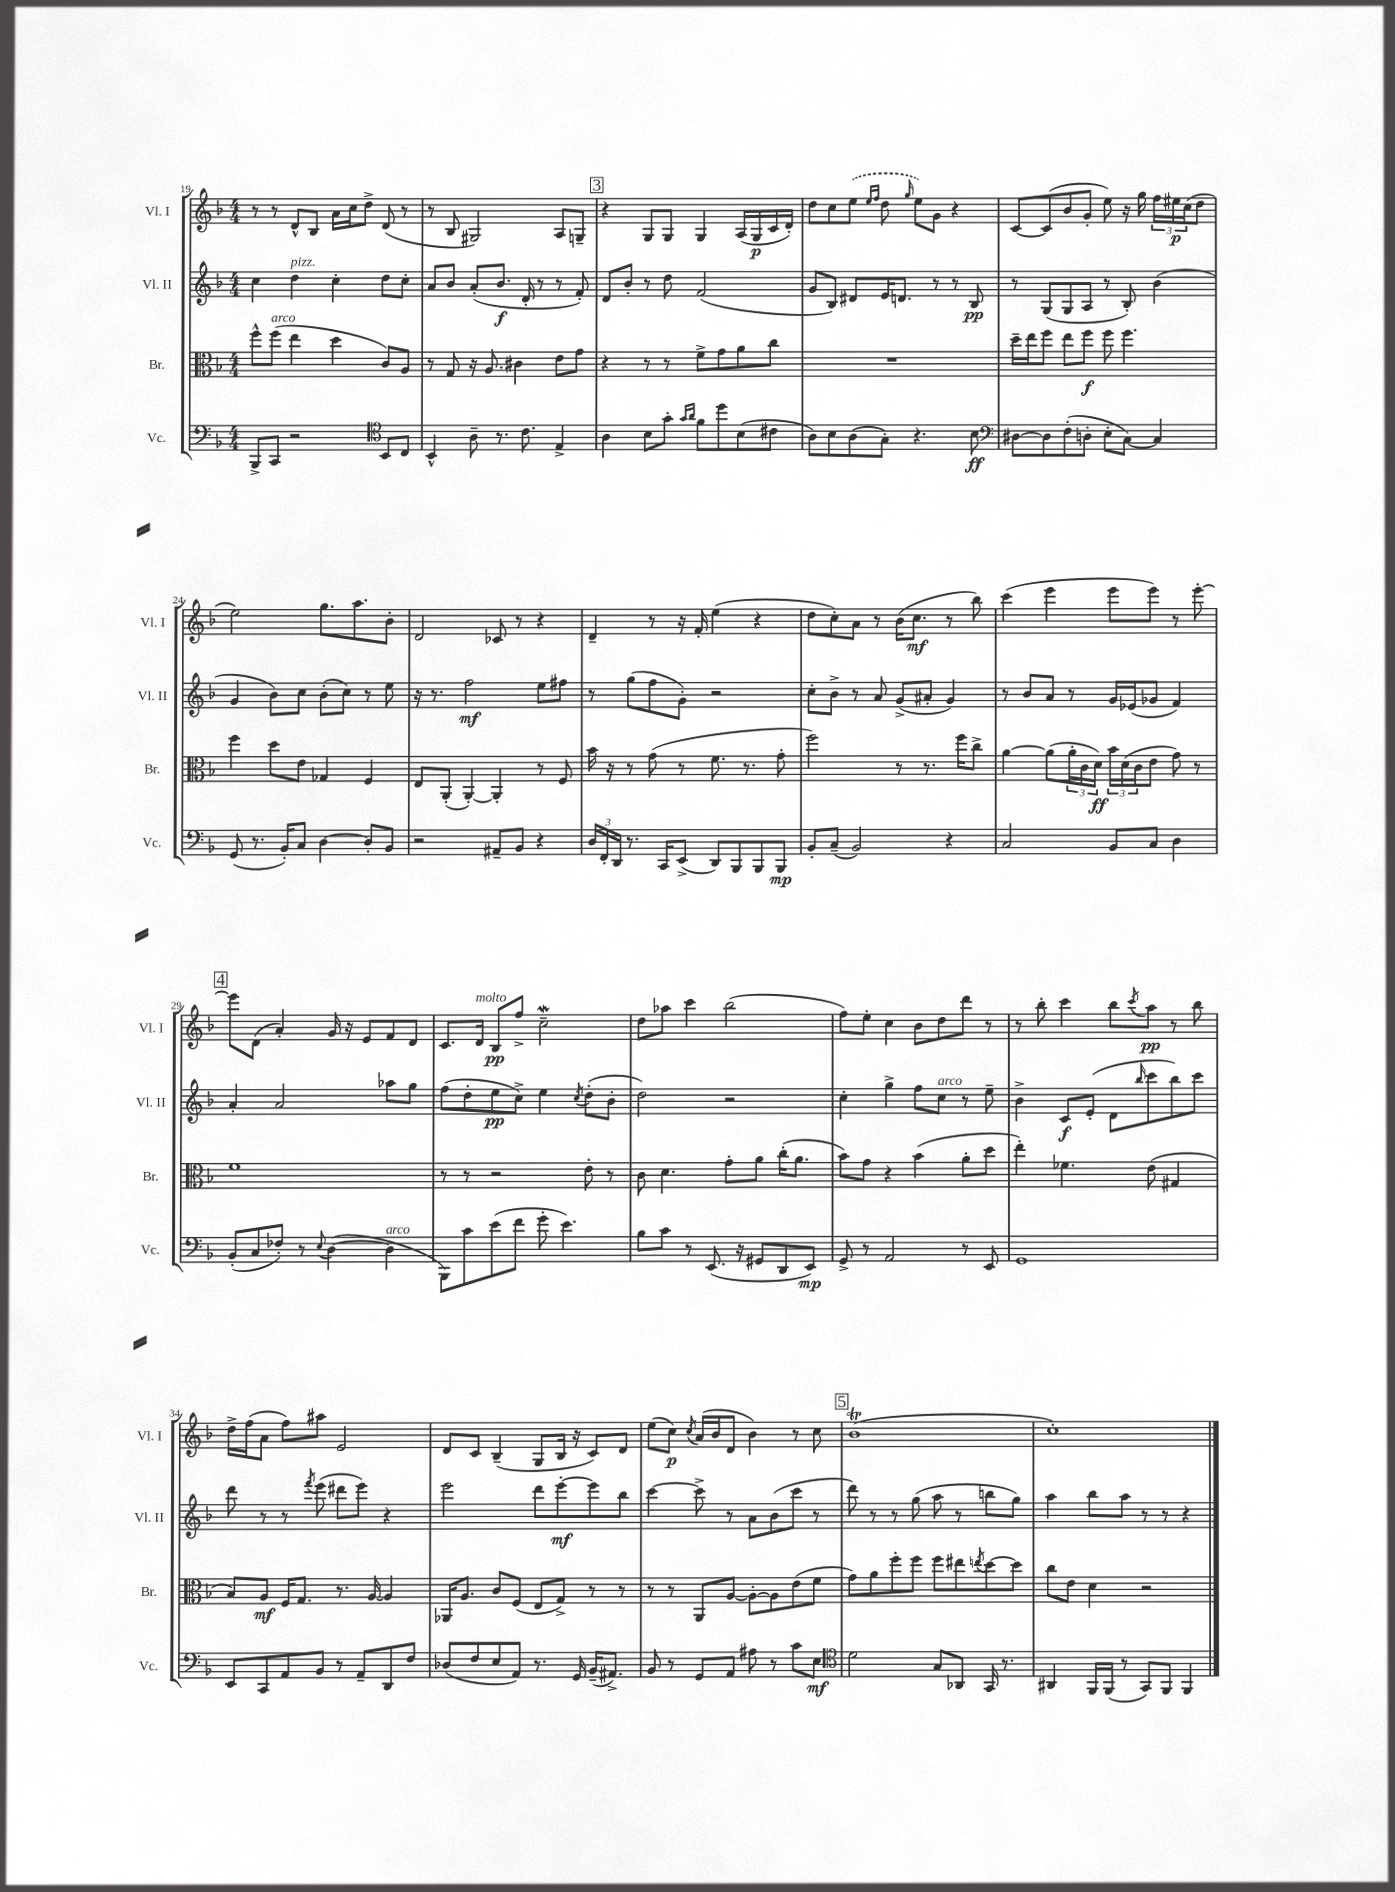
<<
\new StaffGroup <<
\new Staff = "s0" \with { instrumentName = "Vl. I" shortInstrumentName = "Vl. I" } {
    \clef treble \key f \major \numericTimeSignature \time 4/4
    r8 r8 d'8-^ bes8 a'16 c''16 d''8-> d'8( r8 |
    r8 bes8 gis2) a8 g8-- |
    \mark \markup { \box "3" } r4 g8 g8 g4 a16( g16\p c'16 d'16-.) |
    d''8 c''8 \once \slurDashed e''8( \grace { e''16 f''16 } d''8 \grace { g''16 } e''8) g'8 r4 |
    c'8~ c'8( bes'8 g'8-. e''8) r16 g''16 \tuplet 3/2 { f''16 eis''16\p c''16( } d''8 |
    e''2) g''8. a''8. bes'8-. |
    d'2 ces'8 r8 r4 |
    d'4-- r8 r16 f'16-. e''4( r4 |
    d''8 c''8-.) a'8 r8 bes'16( c''8.\mf r8 bes''8) |
    c'''4( e'''4 e'''8 e'''8) r8 e'''8~-. |
    \mark \markup { \box "4" } e'''8 d'8( a'4-.) g'16 r16 e'8 f'8 d'8 |
    c'8. d'16^\markup { \italic "molto" } bes8\pp f''8-> c''2--\mordent |
    d''8 aes''8 c'''4 bes''2( |
    f''8) e''8-. c''4 bes'8 d''8 d'''8 r8 |
    r8 bes''8-. c'''4 bes''8 \acciaccatura { c'''8 } a''8\pp r8 bes''8 |
    d''16-> f''16( a'8 f''8) ais''8 e'2 |
    d'8 c'8 bes4--( g8 bes16 r16 c'8) d'8 |
    e''8( c''8\p) \acciaccatura { c''8 } a'16( bes'16 d'8 bes'4) r8 c''8 |
    \mark \markup { \box "5" } bes'1\trill( |
    c''1-.) \bar "|." |
}
\new Staff = "s1" \with { instrumentName = "Vl. II" shortInstrumentName = "Vl. II" } {
    \clef treble \key f \major \numericTimeSignature \time 4/4
    c''4 d''4^\markup { \italic "pizz." } c''4-. d''8 c''8-. |
    a'8 bes'8 a'8-.( bes'8.\f d'16-. r8 r8 f'8-.) |
    \mark \markup { \box "3" } d'8 bes'8-. r8 d''8 f'2( |
    g'8 bes8) dis'8 e'16 d'8. r8 r8 bes8\pp |
    r8 g8( g8 a8 r8 bes8-.) bes'4( |
    g'4 bes'8) c''8 bes'8-.( c''8) r8 e''8 |
    r16 r8. f''2\mf e''8 fis''8 |
    r8 g''8( f''8 g'8-.) r2 |
    c''8-. bes'8-> r8 a'8 g'8->( ais'8-. g'4) |
    r8 bes'8 a'8 r8 g'16 ees'16( ges'8 f'4) |
    \mark \markup { \box "4" } a'4-. a'2 aes''8 g''8 |
    f''8( d''8-. e''8\pp c''8->) e''4 \acciaccatura { c''8 } d''8-.( bes'8-. |
    d''2) r2 |
    c''4-. g''4-> f''8 c''8^\markup { \italic "arco" } r8 e''8-- |
    bes'4-> c'8\f e'8-.( d'8 \grace { bes''16 } c'''8 bes''8) c'''8 |
    d'''8 r8 r8 \acciaccatura { f'''8 } e'''8( dis'''8 e'''8) r4 |
    e'''2 d'''8 e'''8~-.\mf e'''8 bes''8 |
    c'''4~ c'''8-> r8 a'8 bes'8( c'''8 r8 |
    \mark \markup { \box "5" } d'''8) r8 r8 g''8( a''8 r8 b''8 g''8) |
    a''4 bes''8 a''8 r8 r8 r4 \bar "|." |
}
\new Staff = "s2" \with { instrumentName = "Br." shortInstrumentName = "Br." } {
    \clef alto \key f \major \numericTimeSignature \time 4/4
    f''8-^ f''8^\markup { \italic "arco" }( e''4 d''4 c'8) a8 |
    r8 g8 r16 a8. cis'4 e'8 g'8 |
    \mark \markup { \box "3" } r4 r8 r8 f'8-> g'8 a'8 c''8 |
    R1 |
    d''16-- e''16 f''8 e''8 f''8\f f''8 f''4. |
    f''4 d''8 e'8 ges4 f4 |
    e8 a,8-.( a,4~-.) a,4-. r8 f8 |
    bes'16 r16 r8 g'8( r8 f'8. r8. g'8-. |
    f''2) r8 r8. f''16 c''8-> |
    a'4~ a'8( \tuplet 3/2 { a'16-. c'16 d'16\ff) } \tuplet 3/2 { bes'16 d'16( c'16 } e'8 g'8) r8 |
    \mark \markup { \box "4" } f'1 |
    r8 r8 r2 e'8-. r8 |
    c'8 d'4. g'8-. a'8 c''16-.( a'8. |
    bes'8) g'8 r4 bes'4( a'8-. d''8 |
    e''4-.) fes'4. e'8( gis4 |
    bes8) a8\mf f16 g8. r8. a16~ a4 |
    aes,16 a8. c'8 f8( e8 g8->) r8 r8 |
    r8 r8 a,8 a8~ a8~-. a8 e'8( f'8 |
    \mark \markup { \box "5" } g'8) a'8 f''8-. f''8 f''8 eis''8 \acciaccatura { e''8 } d''8~ d''8 |
    c''8 e'8 d'4 r2 \bar "|." |
}
\new Staff = "s3" \with { instrumentName = "Vc." shortInstrumentName = "Vc." } {
    \clef bass \key f \major \numericTimeSignature \time 4/4
    bes,,8-> c,8 r2 \clef tenor bes,8 c8 |
    bes,4-^ a8-- r8. c'8. e4-> |
    \mark \markup { \box "3" } a4 bes8 g'8-. \grace { g'16 a'16 } f'8 d''8 bes8( cis'8 |
    a8) bes8 a8( g8-.) r4. bes8\ff |
    \clef bass dis8~ dis8 f8-.( d8-. e8-. c8~) c4 |
    g,8( r8. bes,16-.) c8 d4~ d8-. bes,8 |
    r2 ais,8-- bes,8 r4 |
    \tuplet 3/2 { d16 f,16-. d,16 } r8. c,16 e,8->( d,8) bes,,8 bes,,8 bes,,8\mp |
    bes,8-. c8--( bes,2) r4 |
    c2 bes,8 c8 d4 |
    \mark \markup { \box "4" } bes,8-.( c8 fes8-.) r8 \appoggiatura { e8 } d4~( d4^\markup { \italic "arco" } |
    bes,,8) c'8 e'8( f'8 g'8-. e'4.) |
    bes8 c'8 r8 e,8.( r16 gis,8 d,8 e,8\mp) |
    g,8-> r8 a,2 r8 e,8 |
    g,1 |
    e,8 c,8 a,8 bes,8 r8 a,8-- d,8 f8 |
    des8( f8 e8 a,8) r8. g,16 bes,16--( ais,8.->) |
    bes,8 r8 g,8 a,8 ais8 r8 c'8 e8\mf |
    \mark \markup { \box "5" } \clef tenor d'2 g8 aes,8 g,16 r8. |
    ais,4 f,16 f,16( r8 g,8) f,8 f,4 \bar "|." |
}
>>
>>
\layout { \context { \Score currentBarNumber = #19 } }
